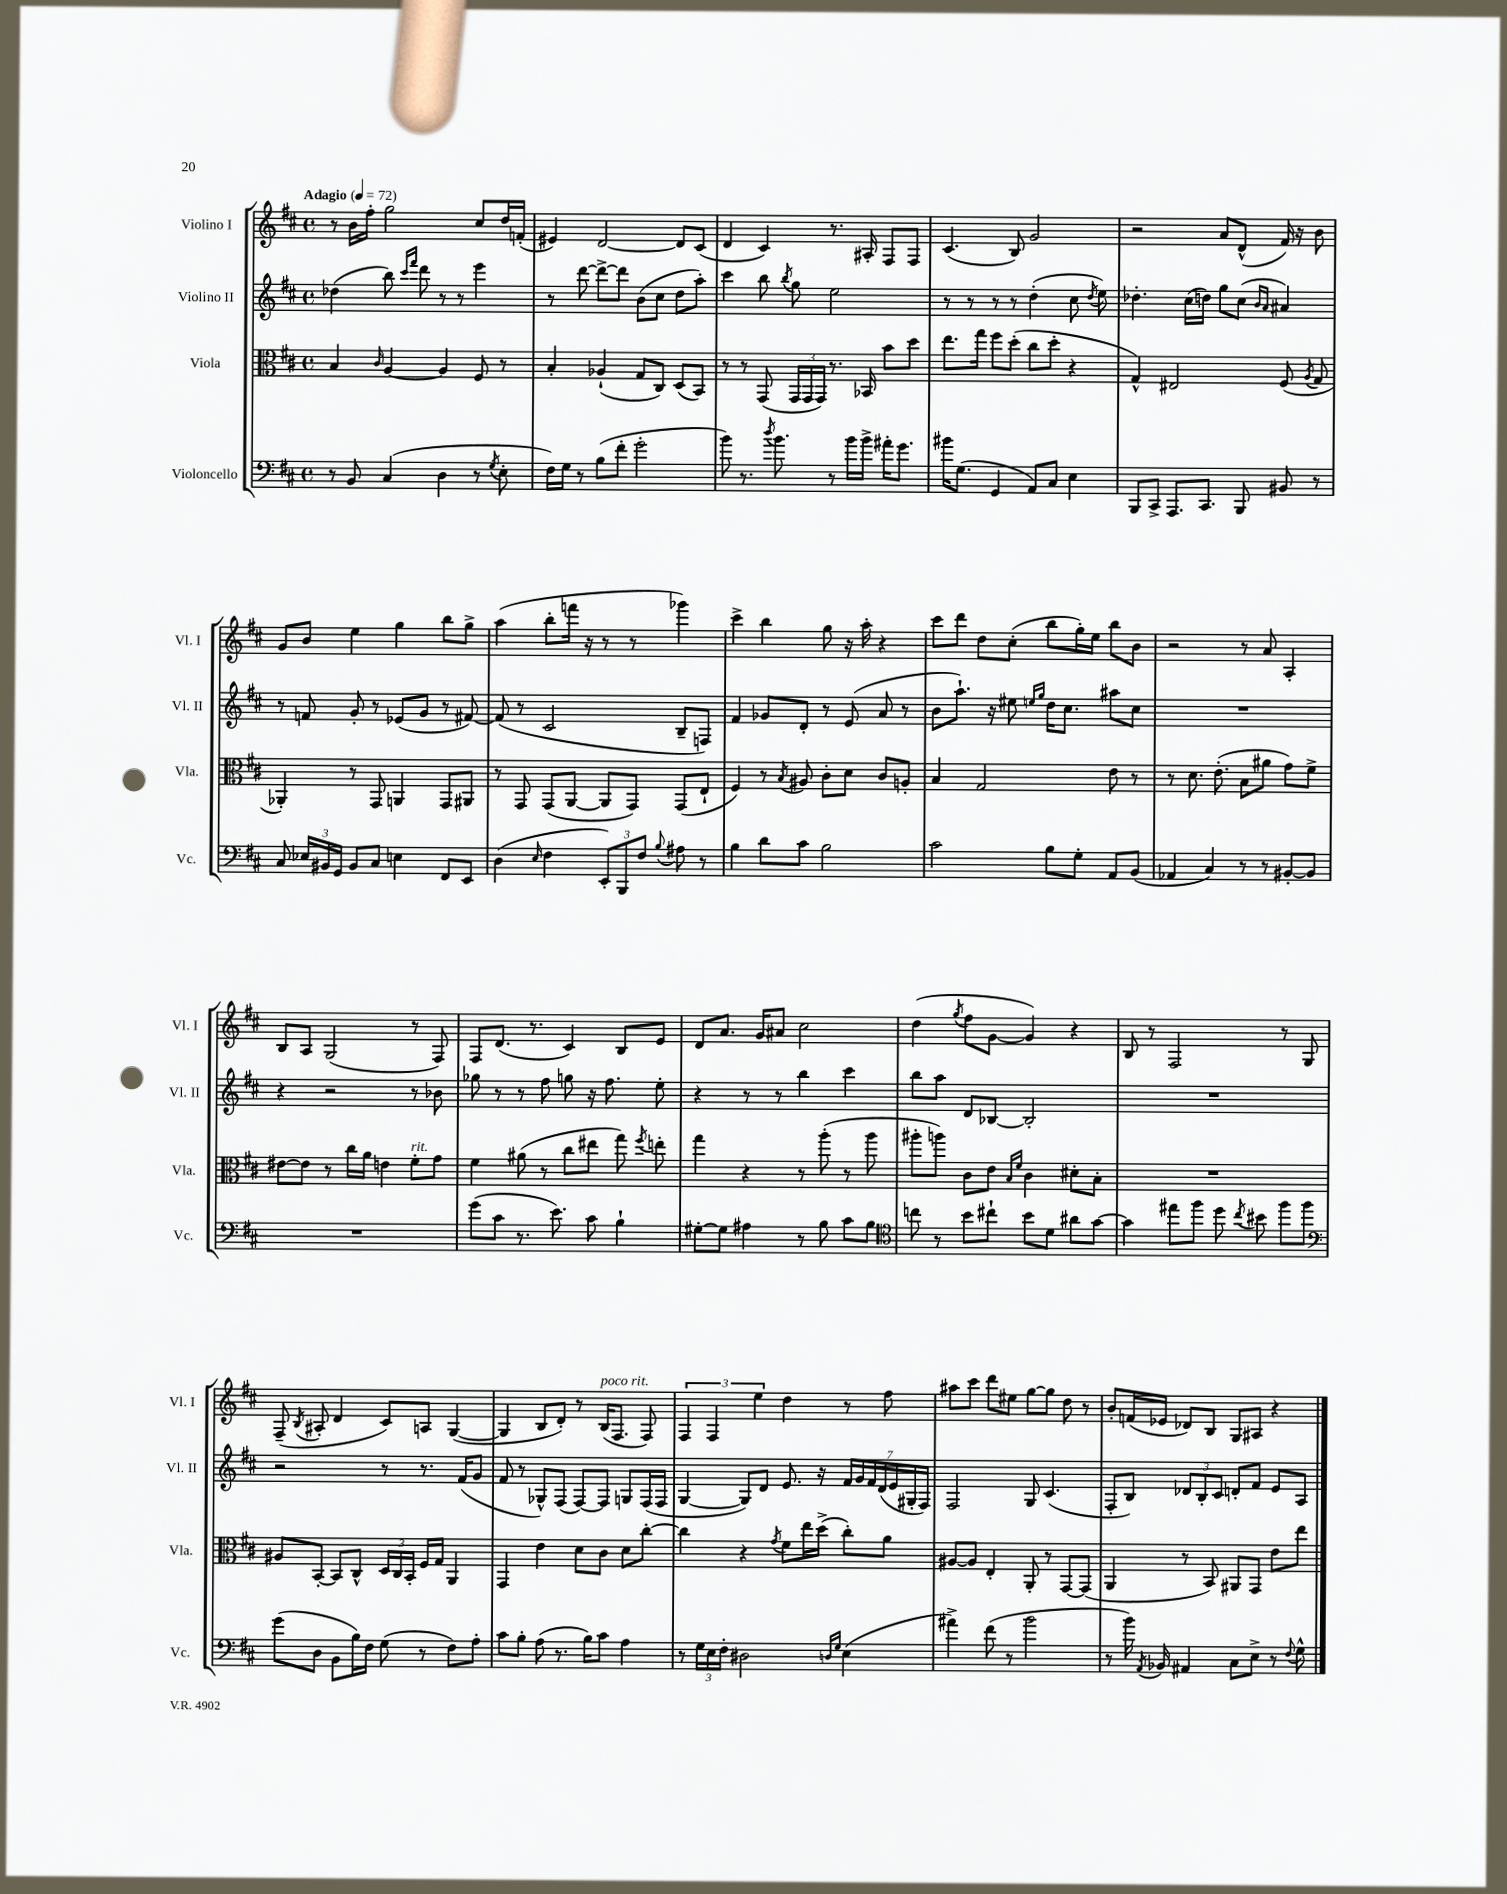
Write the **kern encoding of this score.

**kern	**kern	**kern	**kern
*part4	*part3	*part2	*part1
*staff4	*staff3	*staff2	*staff1
*I"Violoncello	*I"Viola	*I"Violino II	*I"Violino I
*I'Vc.	*I'Vla.	*I'Vl. II	*I'Vl. I
*clefF4	*clefC3	*clefG2	*clefG2
*k[f#c#]	*k[f#c#]	*k[f#c#]	*k[f#c#]
*M4/4	*M4/4	*M4/4	*M4/4
*met(c)	*met(c)	*met(c)	*met(c)
*MM72	*MM72	*MM72	*MM72
=1	=1	=1	=1
!	!	!	!LO:TX:a:B:t=Adagio
8r	4B/	(4dd-X\	8r
8BB/	.	.	16b\LL
.	.	.	16ff#'\JJ
.	16qqc#/	.	.
(4C#/	[4A/	8bb\)	2gg\
.	.	16qqccc#/LL	.
.	.	16qqfff#/JJ	.
.	.	8ddd\	.
4D\	4A/]	8r	.
.	.	8r	.
8r	8F#/	4eee\	8cc#/L
8qG/	.	.	.
8E'\	8r	.	16dd/L
.	.	.	(16fn'/JJ
=2	=2	=2	=2
16F#\LL)	4B'/	8r	4e#X/)
16G\JJ	.	.	.
8r	.	[8ddd\	.
(8B\L	(4A-X`/	8ddd^\L_	[2d/
8f#'\J	.	8ddd\J]	.
2g'\	8G/L	(8b\L	.
.	8C#/J)	8cc#\J	.
.	(8D/L	8dd\L	8d/L]
.	8BB/J)	8aa'\J)	(8c#/J
=3	=3	=3	=3
8b\)	8r	4ccc#\	4d/
8.r	8r	.	.
.	(8GG/	8bb\	4c#/)
8qdd/	.	.	.
8.b\	.	.	.
.	.	8qbb/	.
.	24GG/LL	8gg\	.
.	24GG/	.	.
.	24GG/JJ)	.	.
8r	8.r	2ee\	8.r
16b\LL	.	.	.
16b^\JJ	16BB-X/	.	16A#X'/
16a#X'\KL	8b\L	.	8F#/L
8.g\J	.	.	.
.	8dd\J	.	8F#/J
=4	=4	=4	=4
16b#X\KL	8.ee\L	8r	(4.c#/
(8.G\J	.	.	.
.	.	8r	.
.	16gg\Jk	.	.
4GG/	8ff#\L	8r	.
.	(8dd'\J	8r	8B/)
8AA/L)	8cc#\L	(4dd'\	2g/
8C#/J	8dd'\J	.	.
4E\	4r	8cc#\	.
.	.	8qdd/	.
.	.	8ee\)	.
=5	=5	=5	=5
8BBB/L	4G^^/)	4.dd-X'\	2r
8CC#^/J	.	.	.
8.AAA/L	2E#X/	.	.
.	.	(16cc#\LL	.
8.CC#/J	.	16ddn\JJ)	.
.	.	8gg\L	8a/L
8BBB/	.	(8cc#\J	(8d^^/J
.	.	16qqb/LL	.
.	.	16qqa/JJ	.
8BB#X/	(8F#/	4a#X/)	16f#/)
.	.	.	16r
.	8qA/	.	.
8r	8G/	.	8b\
!!LO:LB:g=z
=6	=6	=6	=6
8C#/	4AA-X'/)	8r	8g/L
24E-X/LL	.	8fn/	8b/J
24BB#X/	.	.	.
24GG/JJ	.	.	.
8BB#/L	8r	8g'/	4ee\
8C#/J	8GG/	8r	.
4En\	4AAn/	(8e-X/L	4gg\
.	.	8g/J	.
8FF#/L	8GG/L	8r	8bb\L
8EE/J	8AA#X/J	[8f#X/)	8gg^\J
=7	=7	=7	=7
(4D\	8r	(8f#/]	(4aa\
.	8GG/	8r	.
16qqE/	.	.	.
4F#\	(8GG/L	2c#/	8bb'\L
.	[8AA/J	.	16fffn\Jk
.	.	.	16r
12EE'/L)	8AA/L]	.	8r
12BBB/	.	.	.
.	8GG/J)	.	8r
12F#/J	.	.	.
8qqB/	.	.	.
8A#X\	(8GG/L	8B~/L	4ggg-X\)
8r	8E`/J	8Fn/J)	.
=8	=8	=8	=8
4B\	4F#/)	4f#/	4ccc#^\
8d\L	8r	8g-X/L	4bb\
.	8qB/	.	.
8c#\J	8A#X/	8d'/J	.
2B\	8c#'\L	8r	8gg\
.	8d\J	(8e/	16r
.	.	.	16aa'\
.	8c#/L	8a/	4r
.	8An'/J	8r	.
=9	=9	=9	=9
2c#\	4B/	8b\L	8ccc#\L
.	.	8.aa`\J)	8ddd\J
.	2G/	.	8dd\L
.	.	16r	.
.	.	8ee#X\	(8cc#'\J
.	.	16qqeen/LL	.
.	.	16qqgg/JJ	.
8B\L	.	16dd\KL	8bb\L
.	.	8.cc#\J	.
8G'\J	.	.	16gg'\L)
.	.	.	16ee\JJ
8AA/L	8e\	8aa#X\L	8bb\L
(8BB/J	8r	8cc#\J	8b\J
=10	=10	=10	=10
4AA-X/	8r	1r	2r
.	8.d\	.	.
4C#/)	.	.	.
.	(8.e'\	.	.
8r	8B\L	.	8r
8r	8a#X\J	.	8a/
[8BB#X'/L	8g\L)	.	4A'/
8BB#/J]	8f#^\J	.	.
!!LO:LB:g=z
=11	=11	=11	=11
1r	[8e#X\L	4r	8B/L
.	8e#\J]	.	8A/J
.	8r	2r	(2G/
.	16cc#\LL	.	.
.	16a\JJ	.	.
.	4en\	.	.
!	!LO:TX:a:i:t=rit.	!	!
.	8f#'\L	8r	8r
.	8g\J	8b-X\	8F#/)
=12	=12	=12	=12
(8g\L	4f#\	8gg-X\	8F#/L
8c#\J	.	8r	(8.d/J
8.r	(8a#X\	8r	.
.	.	.	8.r
.	8r	8ff#\	.
8.e\)	.	.	.
.	8cc#\L	8ggn\	4c#/)
8c#\	8ee#X\J	16r	.
.	.	8.ff#\	.
4B`\	8gg\)	.	8B/L
.	8qff#/	.	.
.	8een'\	8ee'\	8e/J
=13	=13	=13	=13
[8G#X'\L	4gg\	4r	8d/L
8G#\J]	.	.	8.a/J
4A#X\	4r	8r	.
.	.	.	16g/KL
.	.	8r	8a#X/J
8r	8r	4bb\	2cc#\
8B\	(8aa'\	.	.
8c#\L	8r	4ccc#\	.
8B\J	8aa\	.	.
=14	=14	=14	=14
*clefC4	*	*	*
8ccn\	8aa#X'\L	8bb\L	(4dd\
8r	8aan\J)	8aa\J	.
.	.	.	8qgg/
8b\L	8c#\L	8d/L	8ff#\L
8cc#X`\J	8e\J	[8B-X/J	[8g\J
.	16qqB/LL	.	.
.	16qqf#/JJ	.	.
8b\L	4c#\	2B-'/]	4g/])
8d\J	.	.	.
8a#X\L	8d#X'\L	.	4r
[8g\J	8B'\J	.	.
=15	=15	=15	=15
4g\]	1r	1r	8B/
.	.	.	8r
8ee#X\L	.	.	2F#/
8ff#\J	.	.	.
8dd\	.	.	.
8qcc#/	.	.	.
8b#X\	.	.	.
8ff#\L	.	.	8r
8ff#\J	.	.	8G/
!!LO:LB:g=z
=16	=16	=16	=16
*clefF4	*	*	*
(8g\L	8A#X/L	2r	(8F#~/
.	.	.	8qB/
8D\J	[8BB'/J	.	8A#X'/
8BB\L	8BB/L]	.	4d/
16B\L)	8C#^^/J	.	.
16F#\JJ	.	.	.
(8G\	24D/LL	8r	8c#/L)
.	24C#/	.	.
.	24BB'/JJ	.	.
8r	16F#/LL	8.r	8An/J
.	16G/JJ	.	.
8F#\L)	4AA/	.	([4G/
.	.	(16f#/KL	.
8A'\J	.	8g/J	.
=17	=17	=17	=17
8c#\L	4GG/	8f#/	4G/]
8B'\J	.	8r	.
(8A\	4e\	8G-X^^/L)	8B/L
8.r	.	(8F#/J	8d'/J)
.	8d\L	[8F#/L)	8r
16B\KL)	.	.	.
!	!	!	!LO:TX:a:i:t=poco rit.
8c#\J	8c#\J	8F#/J]	(16B/KL
.	.	.	8.F#/J
4A\	8d\L	8Gn/L	.
.	[8cc#'\J	(16F#/L	8F#/)
.	.	16F#/JJ	.
=18	=18	=18	=18
8r	4cc#\]	[4G/	6F#/
24G\LL	.	.	.
24E\	.	.	6F#/
24F#'\JJ	.	.	.
2D#X\	4r	8G/L])	.
.	.	.	6ee\
.	.	8d/J	.
.	8qg/	.	.
.	8f#\L	8.e/	4dd\
.	16ee\L	.	.
.	(16dd^\JJ	16r	.
16qqDn/LL	.	.	.
16qqG/JJ	.	.	.
(4E\	8cc#'\L)	28f#/LL	8r
.	.	28g/	.
.	.	28f#/	.
.	.	(28d/	.
.	8a\J	.	8ff#\
.	.	28e/	.
.	.	28G#X'/	.
.	.	28F#/JJ)	.
=19	=19	=19	=19
4a#X^\)	[8A#X/L	2F#/	8aa#X\L
.	8A#/J]	.	8ccc#\J
(8f#\	4E'/	.	8ddd\L
8r	.	.	8ee#X\J
2b\	8AA'/	8G/	[8gg\L
.	8r	(4.c#/	8gg\J]
.	[8GG/L	.	8dd\
.	(8GG/J]	.	8r
=20	=20	=20	=20
8r	4AA/	8F#'/L	8b'/L
16b\)	.	8B/J)	(16fn/L
8qAA/	.	.	.
16BB-X/	.	.	16e-X/JJ
4AA#X/	8r	12d-X/L	8d-X/L)
.	.	12B'/	.
.	8BB/)	.	8B/J
.	.	12c#/J	.
8C#\L	8AA#X/L	8dn'/L	8G/L
8E^\J	8GG/J	8f#/J	8A#X/J
8r	8e\L	8e/L	4r
8qqF#/	.	.	.
8G^^\	8ee\J	8A/J	.
==	==	==	==
*-	*-	*-	*-
